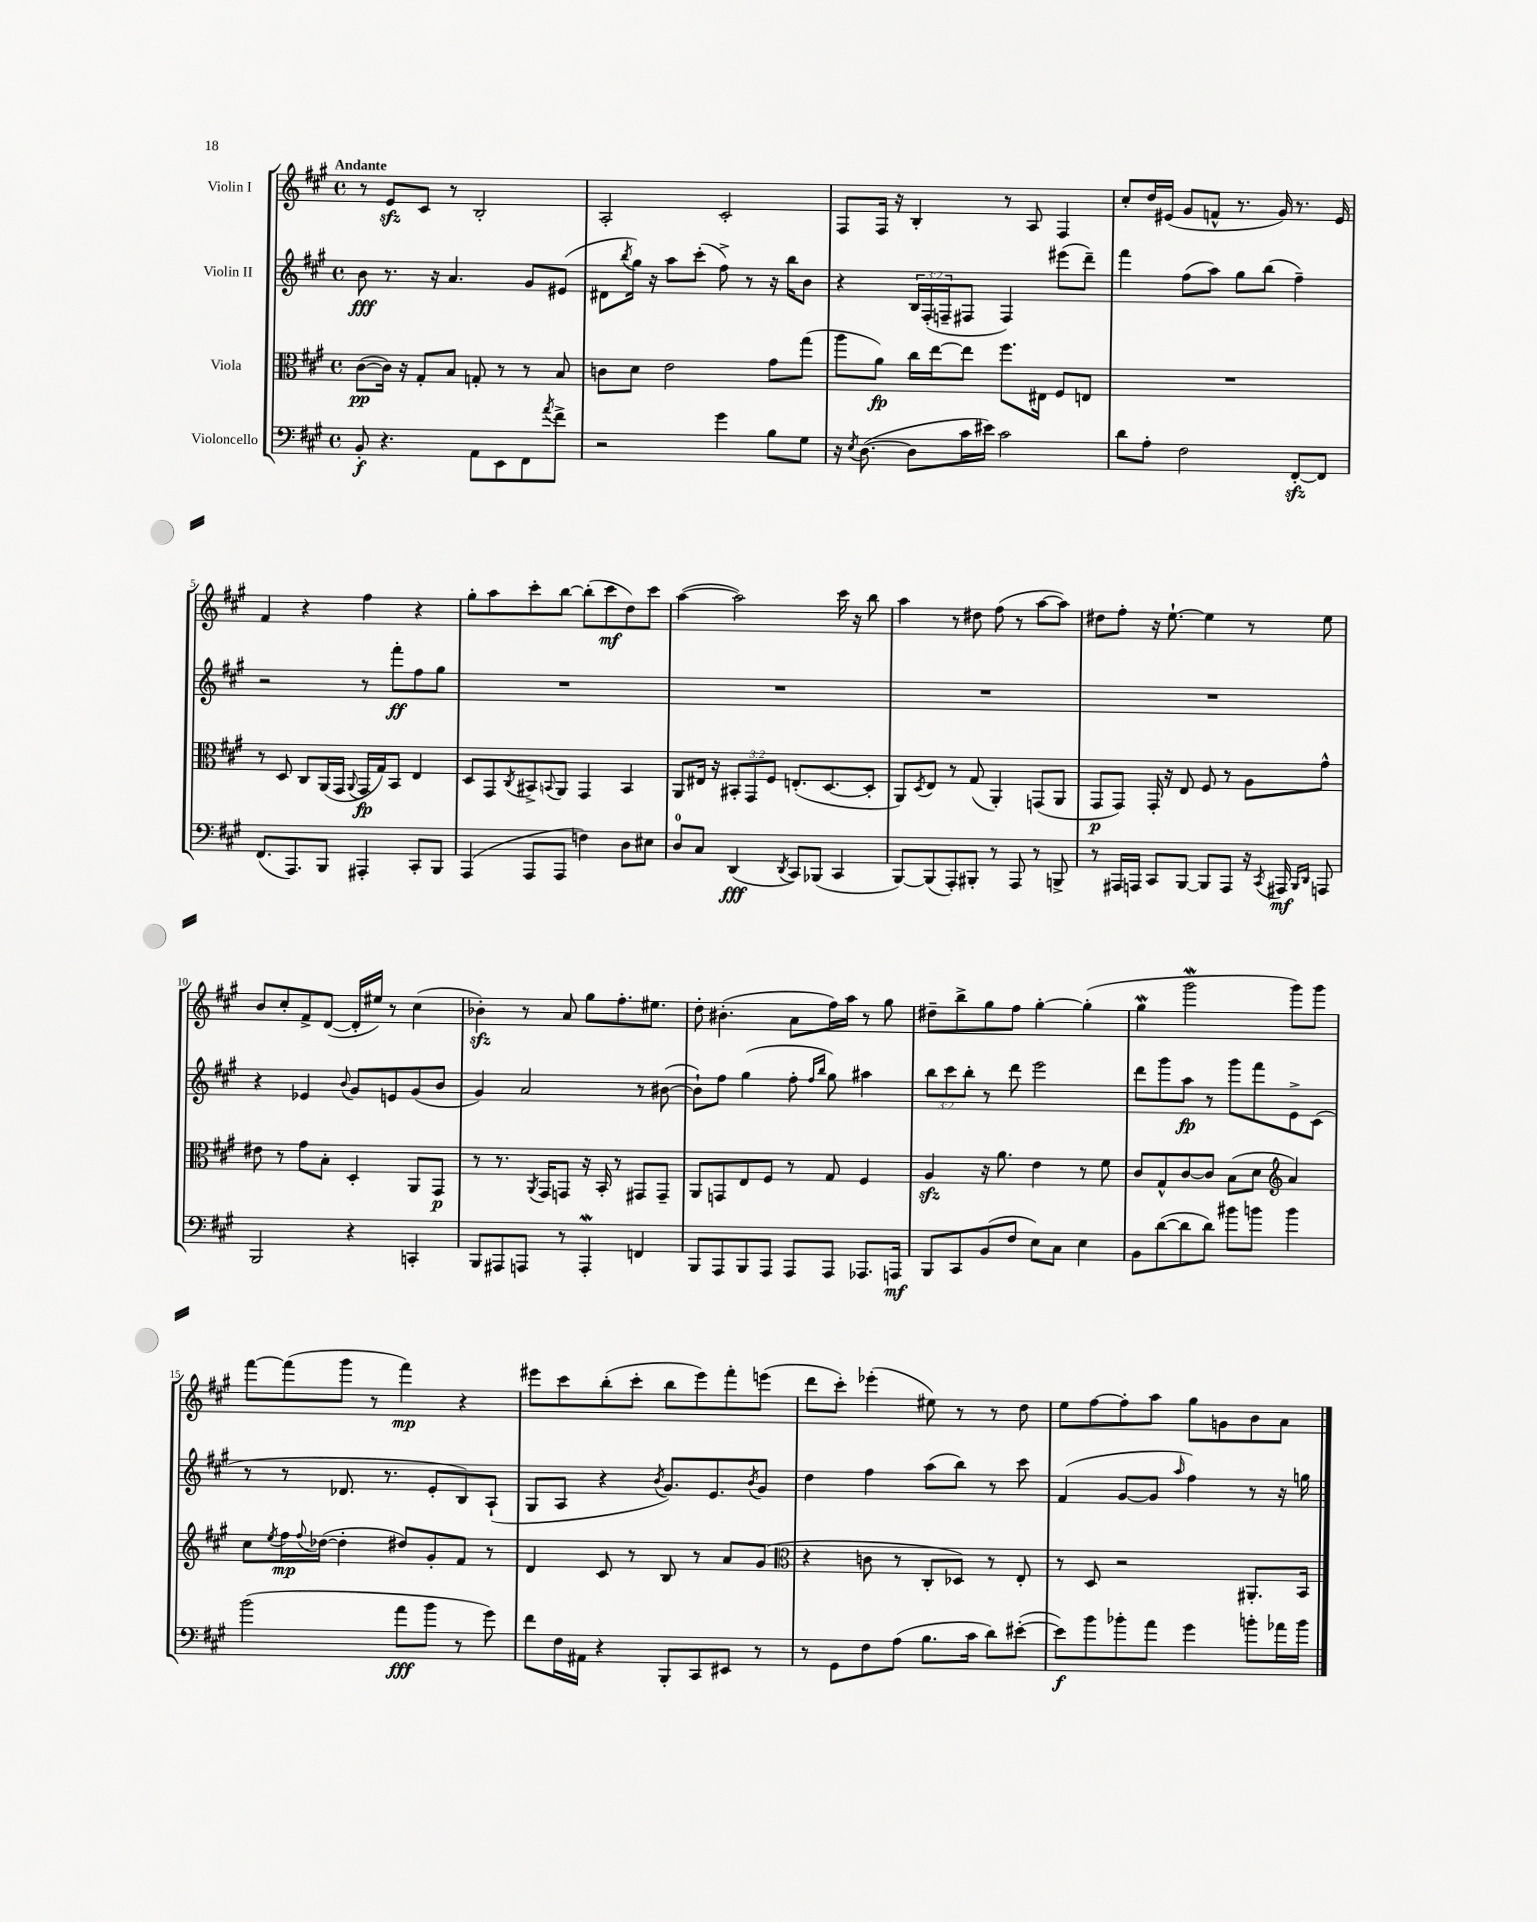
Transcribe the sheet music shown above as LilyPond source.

<<
\new StaffGroup <<
\new Staff = "s0" \with { instrumentName = "Violin I" } {
    \clef treble \key a \major \defaultTimeSignature \time 4/4 \tempo "Andante"
    r8 e'8\sfz cis'8 r8 b2-. |
    a2-. cis'2-. |
    fis8 fis16 r16 b4-. r8 a8 fis4 |
    cis''8-. d''16 eis'16( gis'8 f'8-^ r8. gis'16) r8. eis'16 |
    fis'4 r4 fis''4 r4 |
    gis''8-. a''8 cis'''8-. b''8~ b''8-.( cis'''8\mf d''8) cis'''8 |
    a''4~( a''2) cis'''16 r16 b''8 |
    a''4 r8 dis''8 fis''8( r8 a''8~ a''8) |
    dis''8 fis''8-. r16 e''8.~-! e''4 r8 e''8 |
    b'8 cis''8-. fis'8-> d'8~( d'16-. eis''16) r8 cis''4( |
    bes'4-.\sfz) r8 a'8 gis''8 fis''8.-. eis''8. |
    d''8-. bis'4.-.( a'8 fis''16) a''16 r8 gis''8 |
    dis''8-- b''8-> gis''8 fis''8 gis''4~-. gis''4-.( |
    gis''4\mordent gis'''2\mordent gis'''8) gis'''8 |
    fis'''8~ fis'''8( gis'''8 r8 fis'''4\mp) r4 |
    eis'''8 cis'''8 b''8-.( cis'''8-. b''8 eis'''8) fis'''8-. e'''8( |
    d'''8 cis'''8-.) ees'''4-.( eis''8) r8 r8 d''8 |
    e''8 fis''8~ fis''8-. a''8 gis''8 g'8 b'8 a'8 \bar "|." |
}
\new Staff = "s1" \with { instrumentName = "Violin II" } {
    \clef treble \key a \major \defaultTimeSignature \time 4/4 \override Staff.TupletNumber.text = #tuplet-number::calc-fraction-text
    b'8\fff r8. r16 a'4. gis'8 eis'8( |
    dis'8 \acciaccatura { b''8 } gis''16) r16 a''8 cis'''8-.( fis''8->) r8 r16 b''16 b'8 |
    r4 \tuplet 3/2 { b16 fis16-.( f16-- } fis8 fis4) eis'''8( d'''8--) |
    fis'''4 fis''8( a''8) gis''8 b''8( fis''4--) |
    r2 r8 fis'''8-.\ff fis''8 gis''8 |
    R1 |
    R1 |
    R1 |
    R1 |
    r4 ees'4 \appoggiatura { b'8 } gis'8 e'8 gis'8( b'8 |
    gis'4) a'2 r8 bis'8~( |
    bis'8-!) fis''8 gis''4( fis''8-. \grace { fis''16 b''16 } gis''8) ais''4 |
    \tuplet 3/2 { b''8 cis'''8 b''8-. } r8 d'''8 e'''2 |
    d'''8 gis'''8 a''8\fp r8 gis'''8 fis'''8 e'8-> cis'8( |
    r8 r8 des'8. r8. e'8-. b8) a8-!( |
    gis8 a8 r4 \acciaccatura { b'8 } gis'8.) e'8. \acciaccatura { b'8 } gis'8 |
    d''4 fis''4 a''8( b''8) r8 cis'''8 |
    fis'4( gis'8~ gis'8 \grace { a''16 } fis''4) r8 r16 g''16 \bar "|." |
}
\new Staff = "s2" \with { instrumentName = "Viola" } {
    \clef alto \key a \major \defaultTimeSignature \time 4/4 \override Staff.TupletNumber.text = #tuplet-number::calc-fraction-text
    cis'8~\pp( cis'16) r16 gis8-. b8 g8-. r8 r8 b8 |
    c'8 d'8 e'2 gis'8 gis''8( |
    a''8 a'8\fp) cis''16 e''16~ e''8 fis''8. eis16 fis8 e8 |
    R1 |
    r8 d8 cis8 a,16( gis,16 \appoggiatura { a,8 } gis,16\fp gis16) b,8 e4 |
    d8 gis,8 \acciaccatura { cis8 } bis,8-> \appoggiatura { b,8 } a,8 gis,4 b,4 |
    a,8 eis16 r16 \tuplet 3/2 { bis,8-. gis,8 fis8 } e8.-.( d8.~ d8-. |
    a,8) \acciaccatura { d8 } e8 r8 gis8( a,4-.) g,8( a,8 |
    gis,8\p gis,8) gis,16-. r16 e8 fis8 r8 a8 gis'8-^ |
    eis'8 r8 gis'8 b8-. d4-. a,8 gis,8\p |
    r8 r8. \acciaccatura { a,8 } gis,16 g,8 r16 b,16-. r8 gis,8 gis,8-- |
    a,8 g,8 e8 fis8 r8 gis8 fis4 |
    a4\sfz r16 a'8. e'4 r8 fis'8 |
    cis'8 gis8-^ cis'8~ cis'8 b8( d'8 \clef treble a'4) |
    cis''8 \acciaccatura { e''8 } fis''16\mp \appoggiatura { fis''8 } des''16~( des''4-. dis''8) gis'8-. fis'8 r8 |
    d'4 cis'8 r8 b8 r8 a'8 gis'8( |
    \clef alto r4 c'8 r8 cis8-. des8) r8 e8-. |
    r8 d8 r2 ais,8.-. b,16 \bar "|." |
}
\new Staff = "s3" \with { instrumentName = "Violoncello" } {
    \clef bass \key a \major \defaultTimeSignature \time 4/4
    b,8-.\f r4. a,8 e,8 fis,8 \acciaccatura { a'8 } fis'8-> |
    r2 gis'4 b8 gis8 |
    r16 \acciaccatura { e8 } d8.~( d8 cis'16 eis'16) cis'2 |
    d'8 a8-. fis2 fis,8~-.\sfz fis,8 |
    fis,8.( a,,8.) b,,8 ais,,4-. cis,8-. b,,8 |
    a,,4( a,,8 a,,8 f4) d8 eis8 |
    d8-0 cis8 d,4\fff( \acciaccatura { d,8 } cis,8) bes,,8( cis,4 |
    b,,8~) b,,8( a,,8-.) bis,,8-. r8 a,,8 r8 b,,8-> |
    r8 ais,,16 a,,16 cis,8 b,,8~ b,,8 a,,8 r16 \acciaccatura { cis,8 } ais,,16\mf \grace { b,,16 d,16 } a,,8 |
    b,,2 r4 c,4-. |
    b,,8 ais,,8 a,,8 r8 a,,4-.\mordent f,4 |
    b,,8 a,,8 b,,8 a,,8 a,,8 a,,8 aes,,8. a,,16\mf |
    b,,8 cis,8 b,8( fis8 e8) cis8 e4 |
    b,8 d'8~( d'8 d'8) bis'8 b'8 b'4 |
    b'2( a'8\fff b'8 r8 gis'8) |
    fis'8 fis16 ais,16 r4 b,,8-. cis,8 eis,8 r8 |
    r8 gis,8 fis8 a8( b8. cis'16 d'8) eis'8~-.( |
    eis'8\f) b'8 bes'8-. a'8 gis'4 b'8-. aes'16 b'16 \bar "|." |
}
>>
>>
